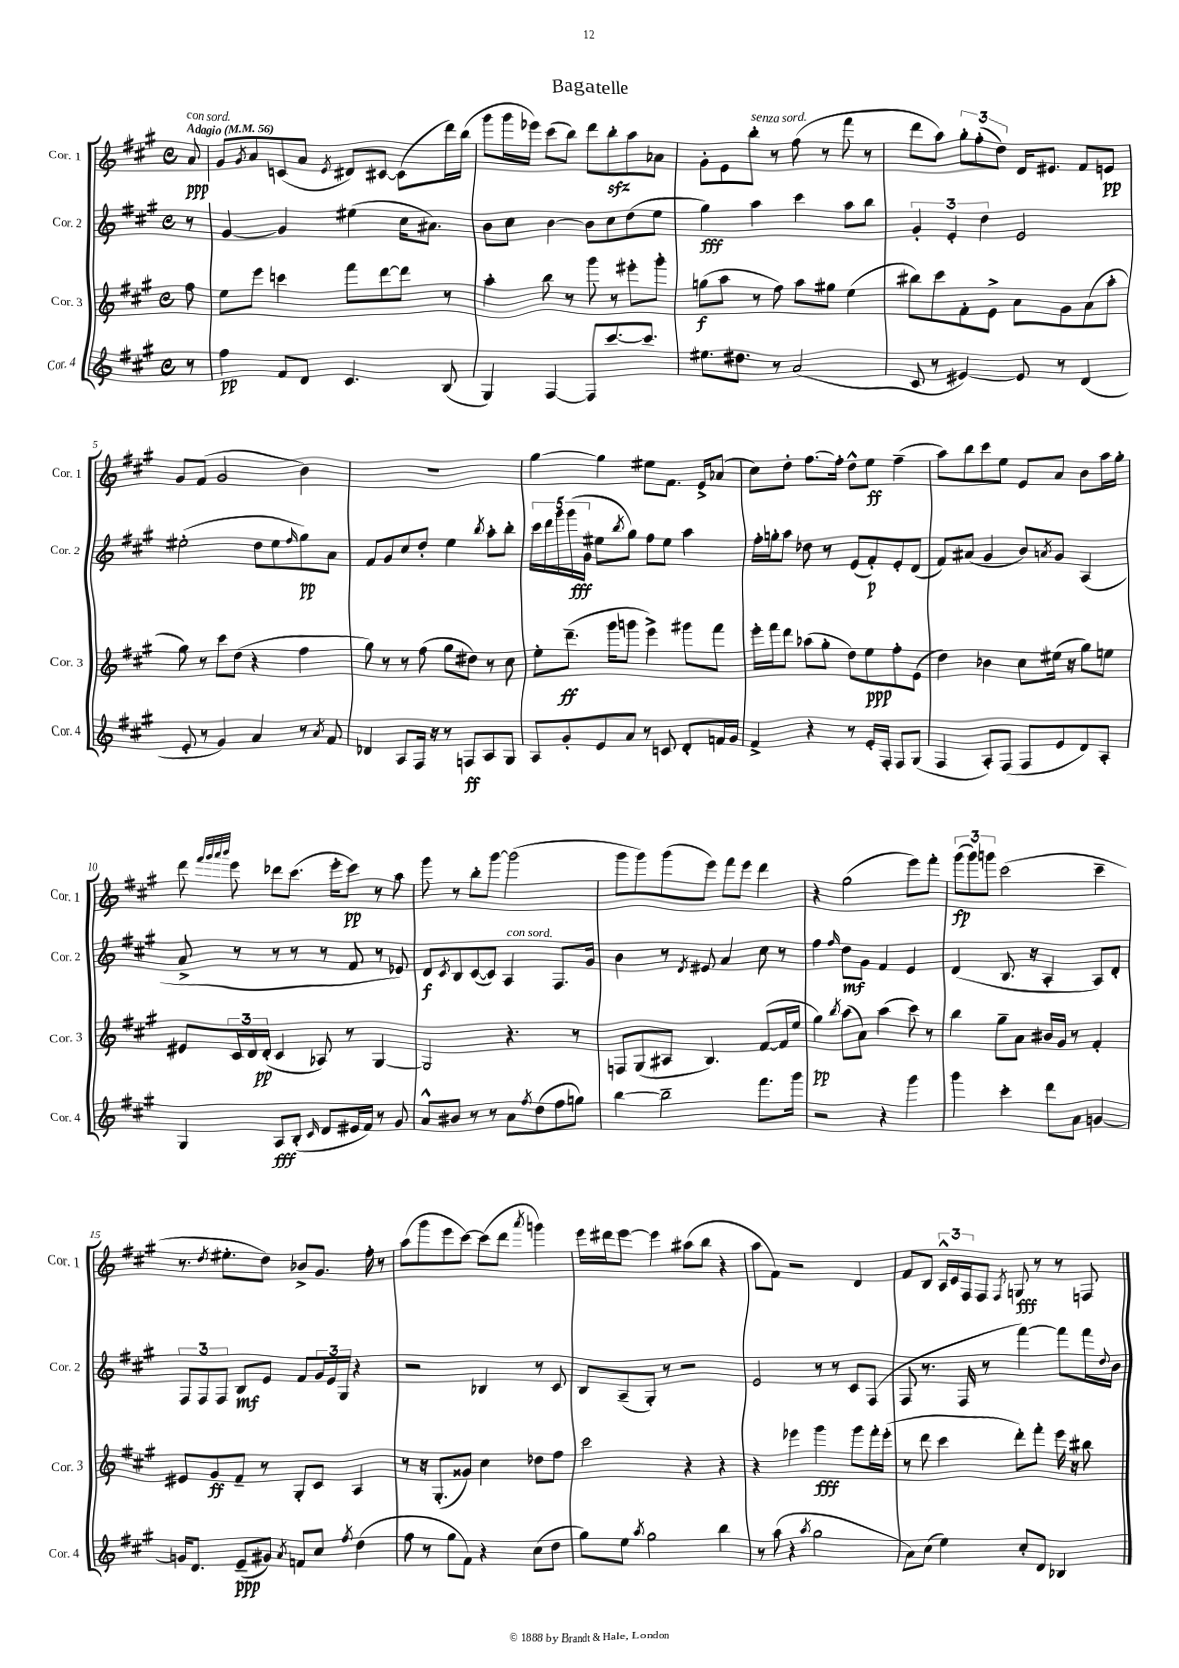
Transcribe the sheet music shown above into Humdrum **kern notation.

**kern	**dynam	**kern	**dynam	**kern	**dynam	**kern	**dynam
*part4	*part4	*part3	*part3	*part2	*part2	*part1	*part1
*staff4	*staff4	*staff3	*staff3	*staff2	*staff2	*staff1	*staff1
*I"Cor. 4	*	*I"Cor. 3	*	*I"Cor. 2	*	*I"Cor. 1	*
*I'Cor. 4	*	*I'Cor. 3	*	*I'Cor. 2	*	*I'Cor. 1	*
*clefG2	*	*clefG2	*	*clefG2	*	*clefG2	*
*k[f#c#g#]	*	*k[f#c#g#]	*	*k[f#c#g#]	*	*k[f#c#g#]	*
*M4/4	*	*M4/4	*	*M4/4	*	*M4/4	*
*met(c)	*	*met(c)	*	*met(c)	*	*met(c)	*
*MM56	*	*MM56	*	*MM56	*	*MM56	*
=	=	=	=	=	=	=	=
!	!	!	!	!	!	!LO:TX:a:B:t=Adagio	!
!	!	!	!	!	!	!LO:TX:a:i:t=con sord.	!
8r	.	8ff#\	.	8r	.	8a/	ppp
=1	=1	=1	=1	=1	=1	=1	=1
4ff#\	pp	8ee\L	.	[4g#/	.	8g#/L	.
.	.	.	.	.	.	8qg#/	.
.	.	8eee\J	.	.	.	8a/	.
8f#/L	.	4cccn\	.	4g#/]	.	(8cn/	.
8d/J	.	.	.	.	.	8a/J	.
.	.	.	.	.	.	8qe/	.
4.c#/	.	8fff#\L	.	(4ee#X\	.	8d#X/L)	.
.	.	[8ddd\	.	.	.	[8c#X/J	.
.	.	8ddd\J]	.	16cc#\KL	.	(8c#\L]	.
.	.	.	.	8.a#X\J)	.	.	.
(8B/	.	8r	.	.	.	16ddd\L)	.
.	.	.	.	.	.	(16bb\JJ	.
=2	=2	=2	=2	=2	=2	=2	=2
4G#/)	.	4aa'\	.	8b\L	.	8ggg#\L	.
.	.	.	.	8cc#\J	.	16ggg#\L	.
.	.	.	.	.	.	16eee-X\JJ)	.
[4F#/	.	8bb\	.	[4b\	.	(8ccc#\L	.
.	.	8r	.	.	.	8bb\J)	.
8F#/L]	.	8ggg#\	.	8b\L]	.	8ddd\L	.
[8.ccc#/	.	8r	.	8cc#\	.	8bbzz'\	.
.	.	8eee#X'\L	.	(8dd\	.	8aa\	.
8.ccc#/J]	.	.	.	.	.	.	.
.	.	8ggg#'\J	.	8ee\J	.	8a-X\J	.
=3	=3	=3	=3	=3	=3	=3	=3
8.ee#X\L	.	(8ggn\L	f	4gg#\)	fff	8g#'\L	.
.	.	8aa\J	.	.	.	8e\	.
8.dd#X\J	.	.	.	.	.	.	.
!	!	!	!	!	!	!LO:TX:a:i:t=senza sord.	!
.	.	8r	.	4aa\	.	8bb'\J	.
8r	.	8ff#\)	.	.	.	8r	.
(2a/	.	8aa\L	.	4ccc#\	.	(8ff#\	.
.	.	8gg#X\J	.	.	.	8r	.
.	.	(4ee\	.	8aa\L	.	8fff#\	.
.	.	.	.	8bb\J	.	8r	.
=4	=4	=4	=4	=4	=4	=4	=4
8c#/	.	8bb#X\L)	.	6g#'/	.	8ddd\L	.
8r	.	8ccc#\	.	.	.	8aa\J)	.
.	.	.	.	6e'/	.	.	.
[4e#X/)	.	8f#'\	.	.	.	12gg#'\L	.
.	.	.	.	6dd\	.	(12ff#'\	.
.	.	8e^\J	.	.	.	.	.
.	.	.	.	.	.	12dd\J)	.
8e#/]	.	8a\L	.	2e/	.	16d/KL	.
.	.	.	.	.	.	8.e#X/J	.
8r	.	8g#\	.	.	.	.	.
(4d/	.	(8a\	.	.	.	8f#/L	.
.	.	8aa'\J	.	.	.	8en/J	pp
!!LO:LB:g=z
=5	=5	=5	=5	=5	=5	=5	=5
8e'/	.	8gg#\)	.	(2ee#X'\	.	8g#/L	.
8r	.	8r	.	.	.	(8f#/J	.
4g#/)	.	8ccc#\L	.	.	.	2g#/	.
.	.	(8dd\J	.	.	.	.	.
4a/	.	4r	.	8dd\L	.	.	.
.	.	.	.	8ee#\	.	.	.
.	.	.	.	16qqff#/	.	.	.
8r	.	4ff#\	.	8gg#\)	pp	4b\)	.
8qa/	.	.	.	.	.	.	.
8f#/	.	.	.	8a\J	.	.	.
=6	=6	=6	=6	=6	=6	=6	=6
4d-X/	.	8gg#\)	.	8f#/L	.	1r	.
.	.	8r	.	8g#/	.	.	.
8A/L	.	8r	.	8cc#/	.	.	.
16F#/Jk	.	(8ff#\	.	8dd'/J	.	.	.
16r	.	.	.	.	.	.	.
8r	.	8gg#\L	.	4ee\	.	.	.
8Fn/L	ff	8dd#X\J)	.	.	.	.	.
.	.	.	.	8qbb/	.	.	.
8A/	.	8r	.	8aa'\L	.	.	.
8G#/J	.	8cc#\	.	8bb'\J	.	.	.
=7	=7	=7	=7	=7	=7	=7	=7
8A/L	.	8ee'\L	.	20ccc#\LL	.	[4gg#\	.
.	.	.	.	20ddd\	.	.	.
.	.	.	.	20ggg#\	.	.	.
8g#'/	.	(8.ddd~\J	ff	.	.	.	.
.	.	.	.	(20ggg#\	fff	.	.
.	.	.	.	20g#\JJ	.	.	.
8e/	.	.	.	8ee#X\L	.	4gg#\]	.
.	.	16ggg#\KL	.	.	.	.	.
.	.	.	.	8qbb/	.	.	.
8a/J	.	8gggn\J	.	8gg#\J)	.	.	.
8r	.	4eee^\)	.	8ff#\L	.	8ee#X\L	.
8cn/	.	.	.	8ee#\J	.	8.f#\J	.
8d'/L	.	8ggg#X\L	.	4aa\	.	.	.
.	.	.	.	.	.	16e^/KL	.
16fn/L	.	8fff#\J	.	.	.	(8a-X/J	.
16g#/JJ	.	.	.	.	.	.	.
=8	=8	=8	=8	=8	=8	=8	=8
4f#^/	.	16eee'\LL	.	16ff#'\LL	.	8cc#\L)	.
.	.	16fff#\J	.	16ggn'\J	.	.	.
.	.	8ddd\J	.	8aa\J	.	8dd'\J	.
4r	.	(8aa-X\L	.	8dd-X\	.	[8.ff#\L	.
.	.	8gg#'\J	.	8r	.	.	.
.	.	.	.	.	.	16ff#'\Jk]	.
8r	.	8dd\L)	.	(8e/L	.	8dd^^\L	.
16e'/LL	.	8ee\	ppp	8f#'/)	p	8ee\J	ff
16F#'/JJ	.	.	.	.	.	.	.
8F#/L	.	8ff#'\	.	8e'/	.	(4ff#~\	.
(8G#/J	.	(8e\J	.	(8d/J	.	.	.
=9	=9	=9	=9	=9	=9	=9	=9
4F#/	.	4dd\)	.	8f#/L)	.	8aa\L)	.
.	.	.	.	(8a#X/J	.	8bb\	.
8A'/L)	.	4b-X\	.	4g#/	.	8ccc#\	.
(8F#/J	.	.	.	.	.	8ee\J	.
8F#/L	.	8cc#\L	.	8b/L)	.	8e/L	.
.	.	.	.	8qan/	.	.	.
8e/	.	(16ee#X\Jk	.	8g#/J	.	8a/J	.
.	.	16r	.	.	.	.	.
8d/)	.	8gg#\L)	.	(4A/	.	8b\L	.
8A'/J	.	8een\J	.	.	.	16aa\L	.
.	.	.	.	.	.	16gg#'\JJ	.
!!LO:LB:g=z
=10	=10	=10	=10	=10	=10	=10	=10
4G#/	.	8e#X/L	.	8a^/	.	8ddd\	.
.	.	.	.	.	.	32qqfff#/LLL	.
.	.	.	.	.	.	32qqggg#/	.
.	.	.	.	.	.	32qqaaa/	.
.	.	.	.	.	.	32qqbbb/JJJ	.
.	.	24c#/L	.	8r	.	8eee\	.
.	.	24d/	.	.	.	.	.
.	.	(24d'/JJ	pp	.	.	.	.
8A/L	fff	4c#/	.	8r	.	8ddd-X\L	.
(8B'/J	.	.	.	8r	.	(8.ccc#\J	.
16qqc#/	.	.	.	.	.	.	.
8d/L	.	8A-X/)	.	8r	.	.	.
.	.	.	.	.	.	16eee'\KL	.
16e#X/L	.	8r	.	8f#/	.	8ccc#\J)	pp
16f#/JJ)	.	.	.	.	.	.	.
8r	.	[4G#/	.	8r	.	8r	.
8g#/	.	.	.	8e-X/)	.	8aa\	.
=11	=11	=11	=11	=11	=11	=11	=11
8a^^/L	.	2G#/]	.	8d/L	f	8ggg#\	.
.	.	.	.	8qc#/	.	.	.
8b#X/J	.	.	.	8B/	.	8r	.
8r	.	.	.	([8c#/	.	8bb'\L	.
8r	.	.	.	8c#/J])	.	[8ggg#\J	.
!	!	!	!	!LO:TX:a:i:t=con sord.	!	!	!
8a\L	.	4.r	.	4A/	.	(2ggg#\]	.
8qff#/	.	.	.	.	.	.	.
(8dd\	.	.	.	.	.	.	.
8ff#\	.	.	.	8.F#/L	.	.	.
8ggn\J)	.	8r	.	.	.	.	.
.	.	.	.	16g#/Jk	.	.	.
=12	=12	=12	=12	=12	=12	=12	=12
[4bb\	.	8Fn/L	.	4b\	.	8ggg#\L	.
.	.	(8G#/	.	.	.	8ggg#\)	.
2bb~\]	.	8A#X/J	.	8r	.	(8ggg#\	.
.	.	.	.	8qd/	.	.	.
.	.	4.B/)	.	8e#X/	.	8eee\J)	.
.	.	.	.	4a/	.	8fff#\L	.
.	.	.	.	.	.	8eee\J	.
8.fff#\L	.	([8f#/L	.	8cc#\	.	4ddd\	.
.	.	16f#/L]	.	8r	.	.	.
16ggg#\Jk	.	16ee/JJ	.	.	.	.	.
=13	=13	=13	=13	=13	=13	=13	=13
2r	.	4gg#\)	pp	4ff#\	.	4r	.
.	.	8qbb/	.	16qqff#/	.	.	.
.	.	(8aa\L	.	8dd\L	mf	(2gg#\	.
.	.	8a\J)	.	8g#\J	.	.	.
4r	.	(4aa\	.	4f#/	.	.	.
4ggg#\	.	8ccc#\)	.	4e/	.	8eee\L)	.
.	.	8r	.	.	.	8fff#'\J	.
=14	=14	=14	=14	=14	=14	=14	=14
4ggg#\	.	4bb\	.	(4d/	.	(12ggg#\L	fp
.	.	.	.	.	.	12ggg#\)	.
.	.	.	.	.	.	12gggn\J	.
4ccc#'\	.	8gg#~\L	.	8.B/	.	(2ccc#\	.
.	.	8a\J	.	.	.	.	.
.	.	.	.	16r	.	.	.
8ddd\L	.	16b#X/LL	.	4A'/	.	.	.
.	.	16g#/JJ	.	.	.	.	.
8a\J	.	8r	.	.	.	.	.
[4gn/	.	4f#'/	.	8A/L)	.	4ccc#~\	.
.	.	.	.	8d'/J	.	.	.
!!LO:LB:g=z
=15	=15	=15	=15	=15	=15	=15	=15
16gn/KL]	.	8e#X/L	.	12F#/L	.	8.r	.
8.d/J	.	.	.	.	.	.	.
.	.	.	.	12F#/	.	.	.
.	.	8g#/	ff	.	.	.	.
.	.	.	.	12F#/J	.	.	.
.	.	.	.	.	.	8qdd/	.
.	.	.	.	.	.	8.ee#X'\L	.
(8e~/L	ppp	8f#~/J	.	8B/L	mf	.	.
8g#X/J)	.	8r	.	8e/J	.	8dd\J)	.
8qa/	.	.	.	.	.	.	.
8fn/L	.	8G#'/L	.	8f#/L	.	8b-X^/L	.
8cc#/J	.	8c#/J	.	24g#/L	.	8.g#/J	.
.	.	.	.	24e/	.	.	.
.	.	.	.	24G#/JJ	.	.	.
8qff#/	.	.	.	.	.	.	.
(4dd\	.	4A/	.	4r	.	.	.
.	.	.	.	.	.	16ff#'\	.
.	.	.	.	.	.	8r	.
=16	=16	=16	=16	=16	=16	=16	=16
8ff#\	.	8r	.	2r	.	(8aa\L	.
8r	.	16r	.	.	.	8ggg#\	.
.	.	(8.G#'/L	.	.	.	.	.
8gg#\L	.	.	.	.	.	8eee\	.
8f#\J)	.	8g##X/J)	.	.	.	[8ccc#\J)	.
4r	.	4cc#\	.	4B-X/	.	(8ccc#\L]	.
.	.	.	.	.	.	8ddd\J	.
.	.	.	.	.	.	8qaaa/	.
(8cc#\L	.	8dd-X\L	.	8r	.	4gggn\)	.
8dd\J	.	8ff#\J	.	8c#/	.	.	.
=17	=17	=17	=17	=17	=17	=17	=17
8gg#\L)	.	2ccc#\	.	8B/L	.	16eee\LL	.
.	.	.	.	.	.	16ddd#X\J	.
8ee\J	.	.	.	(8A~/	.	[8eee\J	.
8qaa/	.	.	.	.	.	.	.
2gg#\	.	.	.	8G#'/J)	.	4eee\]	.
.	.	.	.	8r	.	.	.
.	.	4r	.	2r	.	(8aa#X\L	.
.	.	.	.	.	.	8bb\J	.
4bb\	.	4r	.	.	.	4r	.
=18	=18	=18	=18	=18	=18	=18	=18
8r	.	4r	.	2e/	.	8aa\L	.
(8aa\	.	.	.	.	.	8f#\J)	.
4r	.	4eee-X\	.	.	.	2r	.
8qaa/	.	.	.	.	.	.	.
2gg#\	.	4ggg#\	fff	8r	.	.	.
.	.	.	.	8r	.	.	.
.	.	8ggg#\L	.	8c#/L	.	4d/	.
.	.	16fff#'\L	.	(8F#/J	.	.	.
.	.	(16eee-'\JJ	.	.	.	.	.
=19	=19	=19	=19	=19	=19	=19	=19
8a\L)	.	8r	.	8F#/	.	8f#/L	.
(8cc#\J	.	8ddd\	.	8.r	.	8B/J	.
4ee\)	.	4ccc#\	.	.	.	24A^^/LL	.
.	.	.	.	.	.	24c#/	.
.	.	.	.	16F#/	.	.	.
.	.	.	.	.	.	24F#/J	.
.	.	.	.	8r	.	8F#/J	.
.	.	.	.	.	.	8qF#/	.
8cc#'/L	.	8ddd'\L)	.	[4fff#\)	.	8Gn/	fff
8d/J	.	8fff#'\J	.	.	.	8r	.
4B-X/	.	16eee\	.	8fff#\L]	.	8r	.
.	.	16r	.	.	.	.	.
.	.	8bb#X\	.	16fff#\L	.	8Fn/	.
.	.	.	.	8qqdd/	.	.	.
.	.	.	.	16b\JJ	.	.	.
==	==	==	==	==	==	==	==
*-	*-	*-	*-	*-	*-	*-	*-
